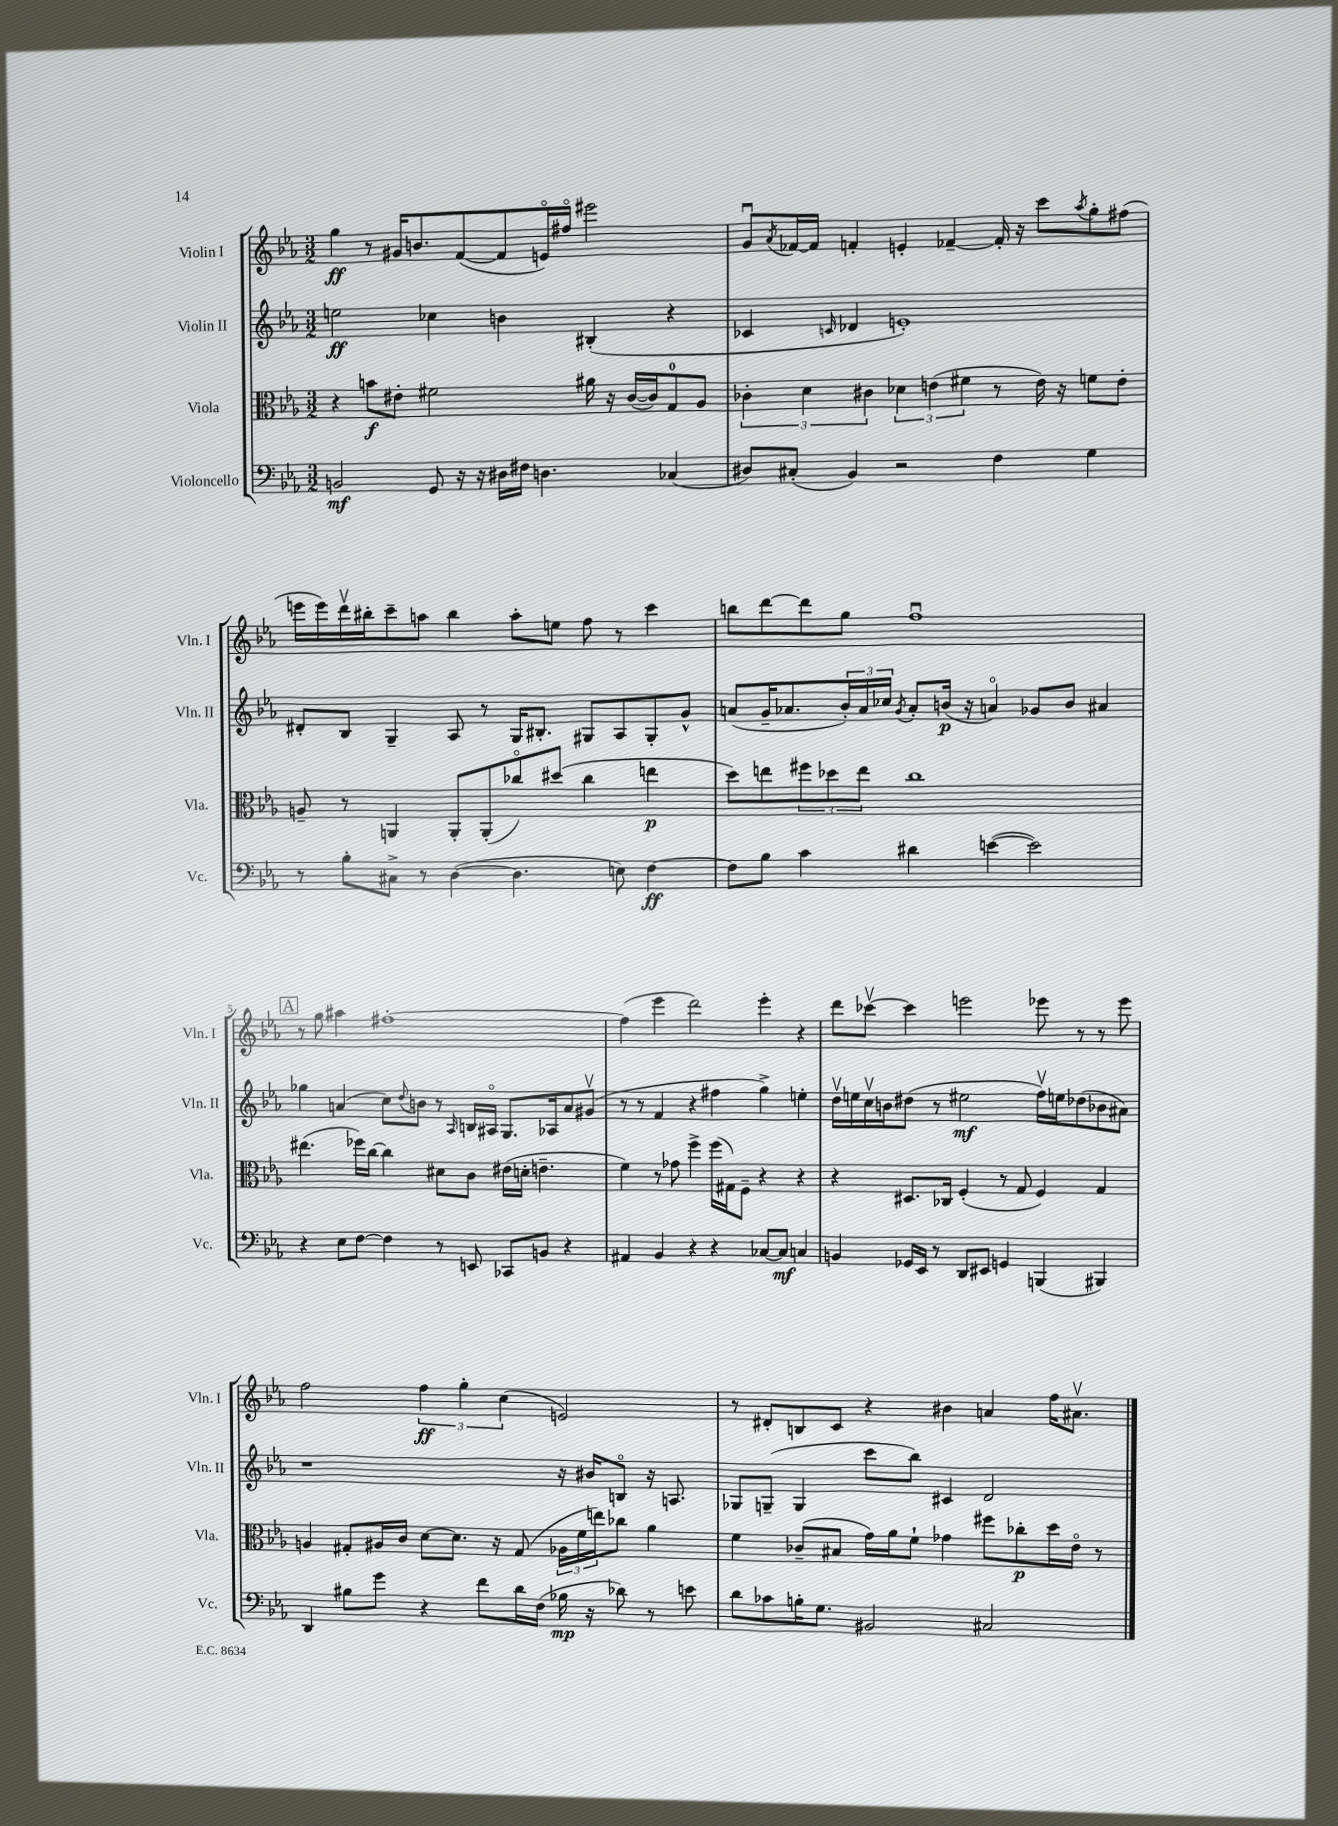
<<
\new StaffGroup <<
\new Staff = "s0" \with { instrumentName = "Violin I" shortInstrumentName = "Vln. I" } {
    \clef treble \key ees \major \numericTimeSignature \time 3/2
    g''4\ff r8 gis'16 b'8. f'8~( f'8 e'16\flageolet) fis''16\flageolet eis'''2 |
    g'8\downbow \acciaccatura { aes'8 } fes'16~ fes'16 f'4-. e'4-. fes'4~-- fes'16-. r16 c'''8 \acciaccatura { aes''8 } g''8-. fis''8( |
    e'''16 e'''16) d'''16\upbow bis''16-. c'''8-- a''8 bis''4 a''8-. e''8 f''8 r8 c'''4 |
    b''8 d'''8~ d'''8 g''8 f''1\downbow |
    \mark \markup { \box "A" } r8 g''8 ais''4 fis''1~-. |
    fis''4( ees'''4 d'''2) ees'''4-. r4 |
    d'''8 ces'''8~\upbow ces'''4 e'''2 ees'''8 r8 r8 ees'''8 |
    f''2 \tuplet 3/2 { f''4\ff g''4-. c''4( } e'2) |
    r8 dis'8-. b8 c'8 r4 bis'4 a'4 f''16 ais'8.\upbow \bar "|." |
}
\new Staff = "s1" \with { instrumentName = "Violin II" shortInstrumentName = "Vln. II" } {
    \clef treble \key ees \major \numericTimeSignature \time 3/2
    e''2\ff ces''4 b'4 bis4-.( r4 |
    ces'4 \grace { c'16 } des'4 e'1-.) |
    dis'8-. bes8 g4-- aes8 r8 g16 bis8.-. gis8 aes8 gis8-. g'8-^ |
    a'8( g'16-- aes'8. \tuplet 3/2 { bes'16-.) aes'16 ces''16 } \acciaccatura { g'8 } aes'8-. b'16\p( r16 a'4\flageolet) ges'8 b'8 ais'4 |
    \mark \markup { \box "A" } ges''4 a'4( c''8) \appoggiatura { d''8 } b'8 r8 \grace { aes16 } b16 ais16\flageolet g8. aes16 a'8 gis'8\upbow( |
    r8 r8 f'4 r4 fis''4 g''4->) e''4-. |
    d''16\upbow e''16 c''16\upbow b'16 dis''8( r8 eis''2\mf f''16\upbow) e''16 des''8( bes'8 ais'8) |
    r1 r16 bis'16 b8\flageolet r16 a8. |
    ges8 g8--( g4 c'''8 bes''8) cis'4 d'2 \bar "|." |
}
\new Staff = "s2" \with { instrumentName = "Viola" shortInstrumentName = "Vla." } {
    \clef alto \key ees \major \numericTimeSignature \time 3/2
    r4 b'8\f eis'8-. fis'2 ais'16 r16 c'16~( c'16) g8-0 aes8 |
    \tuplet 3/2 { ces'4-. d'4 cis'4 } \tuplet 3/2 { des'4 e'4( fis'4 } r8 e'16) r16 f'8 e'8-. |
    a8-- r8 a,4 a,8-. a,8-.( ces''8\flageolet) dis''8( ces''4 e''4\p |
    d''8) e''8 \tuplet 3/2 { fis''8 des''8 e''8 } c''1 |
    \mark \markup { \box "A" } eis''4.( fes''16) c''16~ c''4 dis'8 c'8 eis'16( d'16-. e'4.-- |
    f'4) r8 ges'8 f''4-> f''16( gis16) f8-- r4 r4 |
    r4 dis8. ces16 f4-.( r8 g8 f4) g4 |
    a4 gis8-. ais16 c'16 d'8~ d'8. r16 gis8( \tuplet 3/2 { aes16 f'16 e''16) } ces''8 aes'4 |
    f'4 ces'8--( bis8 g'16) aes'16 f'8-! ges'4 fis''8 ces''8-.\p d''16 ees'16\flageolet r8 \bar "|." |
}
\new Staff = "s3" \with { instrumentName = "Violoncello" shortInstrumentName = "Vc." } {
    \clef bass \key ees \major \numericTimeSignature \time 3/2
    b,2\mf g,8 r16 r16 dis16 fis16 d4. ces4( |
    dis8) cis8-.( bes,4) r2 f4 g4 |
    r8 bes8-. cis8-> r8 d4~( d4. e8) f4~\ff |
    f8 bes8 c'4 dis'4 e'4~( e'2) |
    \mark \markup { \box "A" } r4 ees8 f8~ f4 r8 e,8 ces,8 b,8 r4 |
    ais,4 bes,4 r4 r4 ces8~ ces8\mf c4 |
    b,4 ges,16 ees,16 r8 d,8 eis,8 g,4 b,,4( bis,,4) |
    d,4 bis8 g'8 r4 f'8 d'16 f16( bes16\mp r16 des'8) r8 e'8 |
    d'8 ces'8 b16-. g8. bis,2 cis2 \bar "|." |
}
>>
>>
\layout { \context { \Score \override BarNumber.break-visibility = ##(#f #t #t) barNumberVisibility = #(every-nth-bar-number-visible 5) } }
